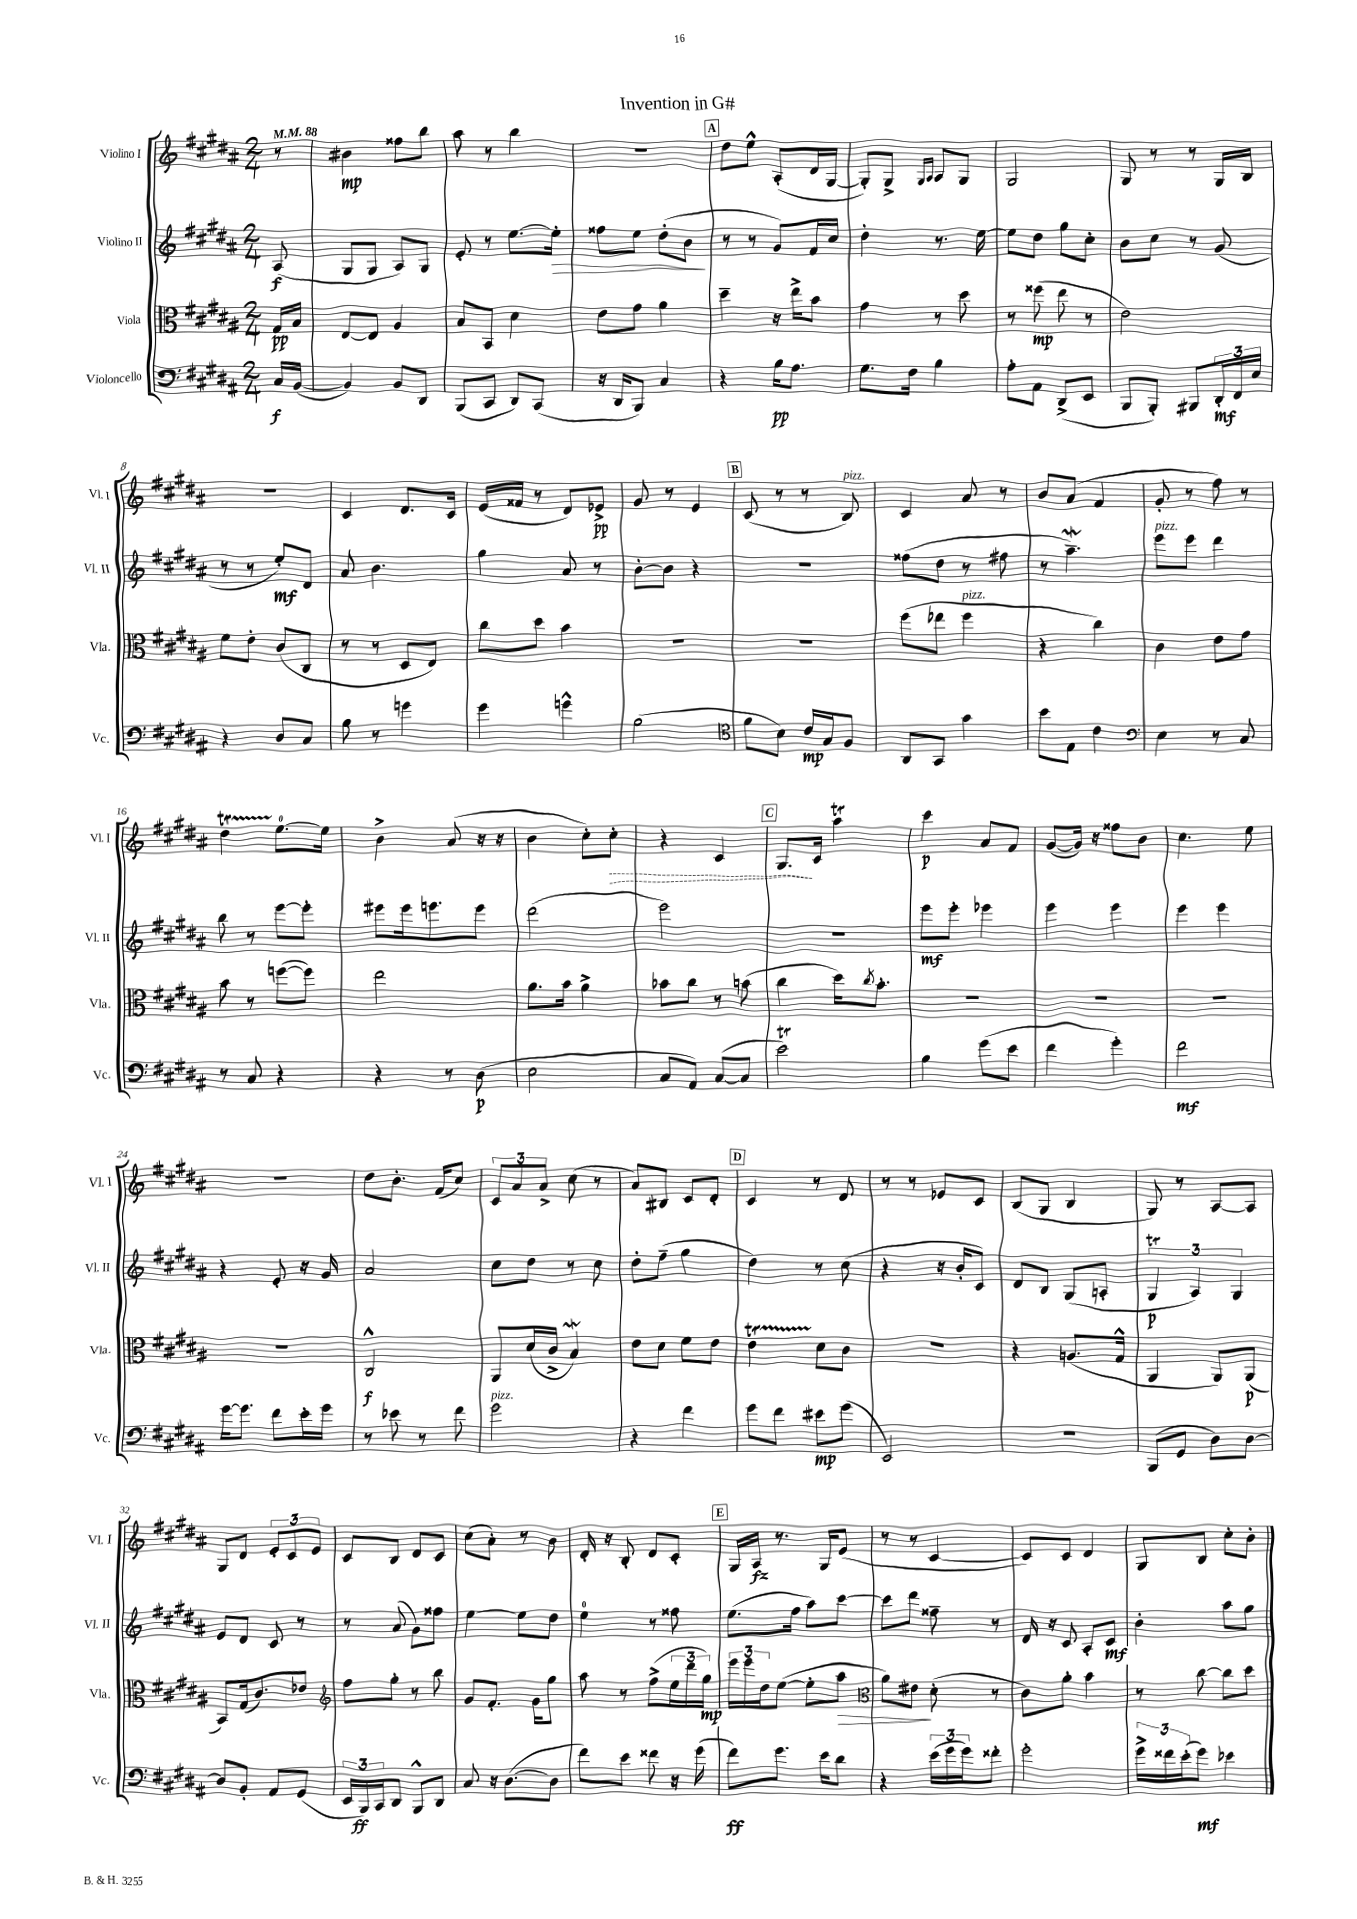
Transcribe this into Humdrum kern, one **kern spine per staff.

**kern	**kern	**kern	**kern
*staff4	*staff3	*staff2	*staff1
*clefF4	*clefC3	*clefG2	*clefG2
*k[f#c#g#d#a#]	*k[f#c#g#d#a#]	*k[f#c#g#d#a#]	*k[f#c#g#d#a#]
*M2/4	*M2/4	*M2/4	*M2/4
*MM88	*MM88	*MM88	*MM88
16C#	16G#	(8A#	8r
([16BB	16B	.	.
=	=	=	=
4BB])	[8E	8G#	4b#
.	8E]	8G#	.
8BB	4A#	8A#)	8ff##
8DD#	.	8G#	8bb
=	=	=	=
(8BBB	8B	8e'	8aa#
8CC#	8BB	8r	8r
8DD#)	4d#	[8.ee	4bb
(8CC#	.	.	.
.	.	16ee']	.
=	=	=	=
16r	8e	8ff##	2r
16DD#	.	.	.
8BBB)	8g#	8ee	.
4C#	4a#	(8dd#'	.
.	.	8b	.
=	=	=	=
4r	4dd#~	8r	8dd#
.	.	8r	8ee^^
16B	16r	8g#)	(8A#'
8.A#	16ee^	.	.
.	8b	16f#	16d#
.	.	16cc#	[16G#
=	=	=	=
8.G#	4g#	4dd#'	8G#'])
.	.	.	8G#^
16F#	.	.	.
.	.	.	16qqG#
.	.	.	16qqA#
4B	8r	8.r	8A#
.	8dd#	.	8G#
.	.	[16ee	.
=	=	=	=
8A#'	8r	8ee]	2G#
8AA#	(8ff##	8dd#	.
(8DD#^	8ee	8gg#	.
8EE	8r	8cc#'	.
=	=	=	=
8BBB	2e)	8b	8G#
8BBB')	.	8cc#	8r
8BBB#	.	8r	8r
24DD#'	.	(8g#	16G#
24FF#	.	.	.
.	.	.	16B
24E	.	.	.
=	=	=	=
4r	8f#	8r	2r
.	8e'	8r	.
8D#	(8c#	8ee')	.
8C#	8C#	8d#	.
=	=	=	=
8B	8r	8a#	4c#
8r	8r	4.b	.
4g	8D#	.	8.d#
.	8E)	.	.
.	.	.	16c#
=	=	=	=
4g#	8cc#	4gg#	(16e
.	.	.	16f##
.	8dd#	.	8r
4g^^	4b	8a#	8d#)
.	.	8r	8e-^
=	=	=	=
(2B	2r	[8b'	8g#
.	.	8b]	8r
.	.	4r	4e
=	=	=	=
*clefC4	*	*	*
8f#	2r	2r	(8c#
8B)	.	.	8r
16c#	.	.	8r
16G#	.	.	.
8F#	.	.	8B)
=	=	=	=
8AA#	(8ff#	(8ff##	4c#
8GG#	8ee-	8dd#	.
4g#	4ff#	8r	8a#
.	.	8ff#	8r
=	=	=	=
8b	4r	8r	8b
8E	.	4.aa#~)	(8a#
4c#	4cc#)	.	4f#
=	=	=	=
*clefF4	*	*	*
4E	4c#	8eee	8g#'
.	.	8eee	8r
8r	8e	4ddd#	8ff#)
8C#	8g#	.	8r
=	=	=	=
8r	8b	8bb	4dd#
8C#	8r	8r	.
4r	([8ff	[8eee	[8.ee
.	8ff])	8eee']	.
.	.	.	16ee]
=	=	=	=
4r	2ee	8eee#	4b^
.	.	16eee#	.
.	.	8.eee	.
8r	.	.	(8a#
(8D#	.	8eee	16r
.	.	.	16r
=	=	=	=
2E	8.a#	(2ddd#	4b
.	16b	.	.
.	4a#^	.	8cc#')
.	.	.	8cc#'
=	=	=	=
8C#	8b-	2eee)	4r
8AA#)	8cc#	.	.
([8C#	8r	.	4c#
8C#]	(8b	.	.
=	=	=	=
2e)	4cc#	2r	8.G#
.	.	.	16c#
.	16dd#)	.	4aa#
.	8qcc#	.	.
.	8.b'	.	.
=	=	=	=
4B	2r	8eee	4ccc#
.	.	8eee'	.
(8g#	.	4eee-	8a#
8e	.	.	8f#
=	=	=	=
4f#	2r	4eee	([8g#
.	.	.	16g#])
.	.	.	16r
4g#')	.	4eee	8ff##
.	.	.	8b
=	=	=	=
2f#	2r	4eee	4.cc#
.	.	4eee	.
.	.	.	8ee
=	=	=	=
[16g#	2r	4r	2r
8.g#]	.	.	.
8f#	.	8e'	.
16e'	.	16r	.
16g#	.	16g#	.
=	=	=	=
8r	2C#^^	2a#	8dd#
8e-	.	.	8.b'
8r	.	.	.
.	.	.	(16f#
8f#	.	.	8cc#)
=	=	=	=
2g#	8AA#	8cc#	12c#
.	.	.	12a#
.	(16d#	8dd#	.
.	.	.	12a#^
.	16c#^	.	.
.	4B)	8r	(8cc#
.	.	8cc#	8r
=	=	=	=
4r	8e	8dd#'	8a#)
.	8d#	(8ff#~	8B#
4f#	8f#	4gg#	8c#
.	8e	.	8d#'
=	=	=	=
8g#	4e	4dd#)	4c#
8f#	.	.	.
8e#	8d#	8r	8r
(8g#	8c#	(8cc#	8d#
=	=	=	=
2EE)	2r	4r	8r
.	.	.	8r
.	.	16r	8e-
.	.	16b'	.
.	.	8c#)	8c#
=	=	=	=
2r	4r	8d#	(8B
.	.	8B	8G#
.	(8.A	(8G#	4B
.	.	8A'	.
.	16G#^^	.	.
=	=	=	=
(8BBB	4AA#	6G#	8G#)
8GG#	.	.	8r
.	.	6A#)	.
8D#)	8AA#)	.	[8A#
.	.	6G#	.
[8D#	(8AA#	.	8A#]
=	=	=	=
8D#]	8BB)	8e	8G#
8BB'	(16G#	8d#	8d#
.	8.c#)	.	.
8AA#	.	8c#	12e'
.	.	.	12c#
(8GG#	8e-	8r	.
.	.	.	12e
=	=	=	=
*	*clefG2	*	*
24EE	8ff#	8r	8c#
24BBB)	.	.	.
24CC#	.	.	.
8DD#	8gg#'	(8a#	8B
8BBB^^	8r	8g#)	8d#
8DD#	8bb	8ff##	8c#
=	=	=	=
8C#	8g#	[4ee	(8cc#
16r	8.f#'	.	8a#')
([8.D#	.	.	.
.	.	8ee]	8r
.	16g#	.	.
8D#]	8gg#	8dd#	8b
=	=	=	=
8f#)	8aa#	4ee	16d#'
.	.	.	16r
8e	8r	.	8B'
8f##	(8ff#^	8r	8d#
16r	24ee	8ff##	8c#'
.	24ddd#	.	.
(16g#	.	.	.
.	24gg#)	.	.
=	=	=	=
8f#)	24eee	(8.ee	16G#
.	24eee	.	.
.	.	.	16A#
.	24dd#	.	.
8.g#	([8ee	.	8.r
.	.	16ff#	.
.	8ee']	8aa#)	.
16e	.	.	16G#
8d#	8aa#	[8ccc#	(8e
=	=	=	=
*	*clefC3	*	*
4r	8a#)	8ccc#]	8r
.	8e#	8ddd#	8r
(24e	(8d#'	8ff##~	[4c#
24g#	.	.	.
24g#)	.	.	.
8f##'	8r	8r	.
=	=	=	=
2g#'	8c#)	16d#	8c#])
.	.	16r	.
.	8a#'	8c#	8c#
.	4b	8A#'	4d#
.	.	8c#	.
=	=	=	=
24g#^	8r	4b'	8G#
24f##	.	.	.
(24e'	.	.	.
8g#)	[8cc#	.	8B
4e-	8cc#]	8aa#	8cc#'
.	8dd#	8gg#	8b'
==	==	==	==
*-	*-	*-	*-
